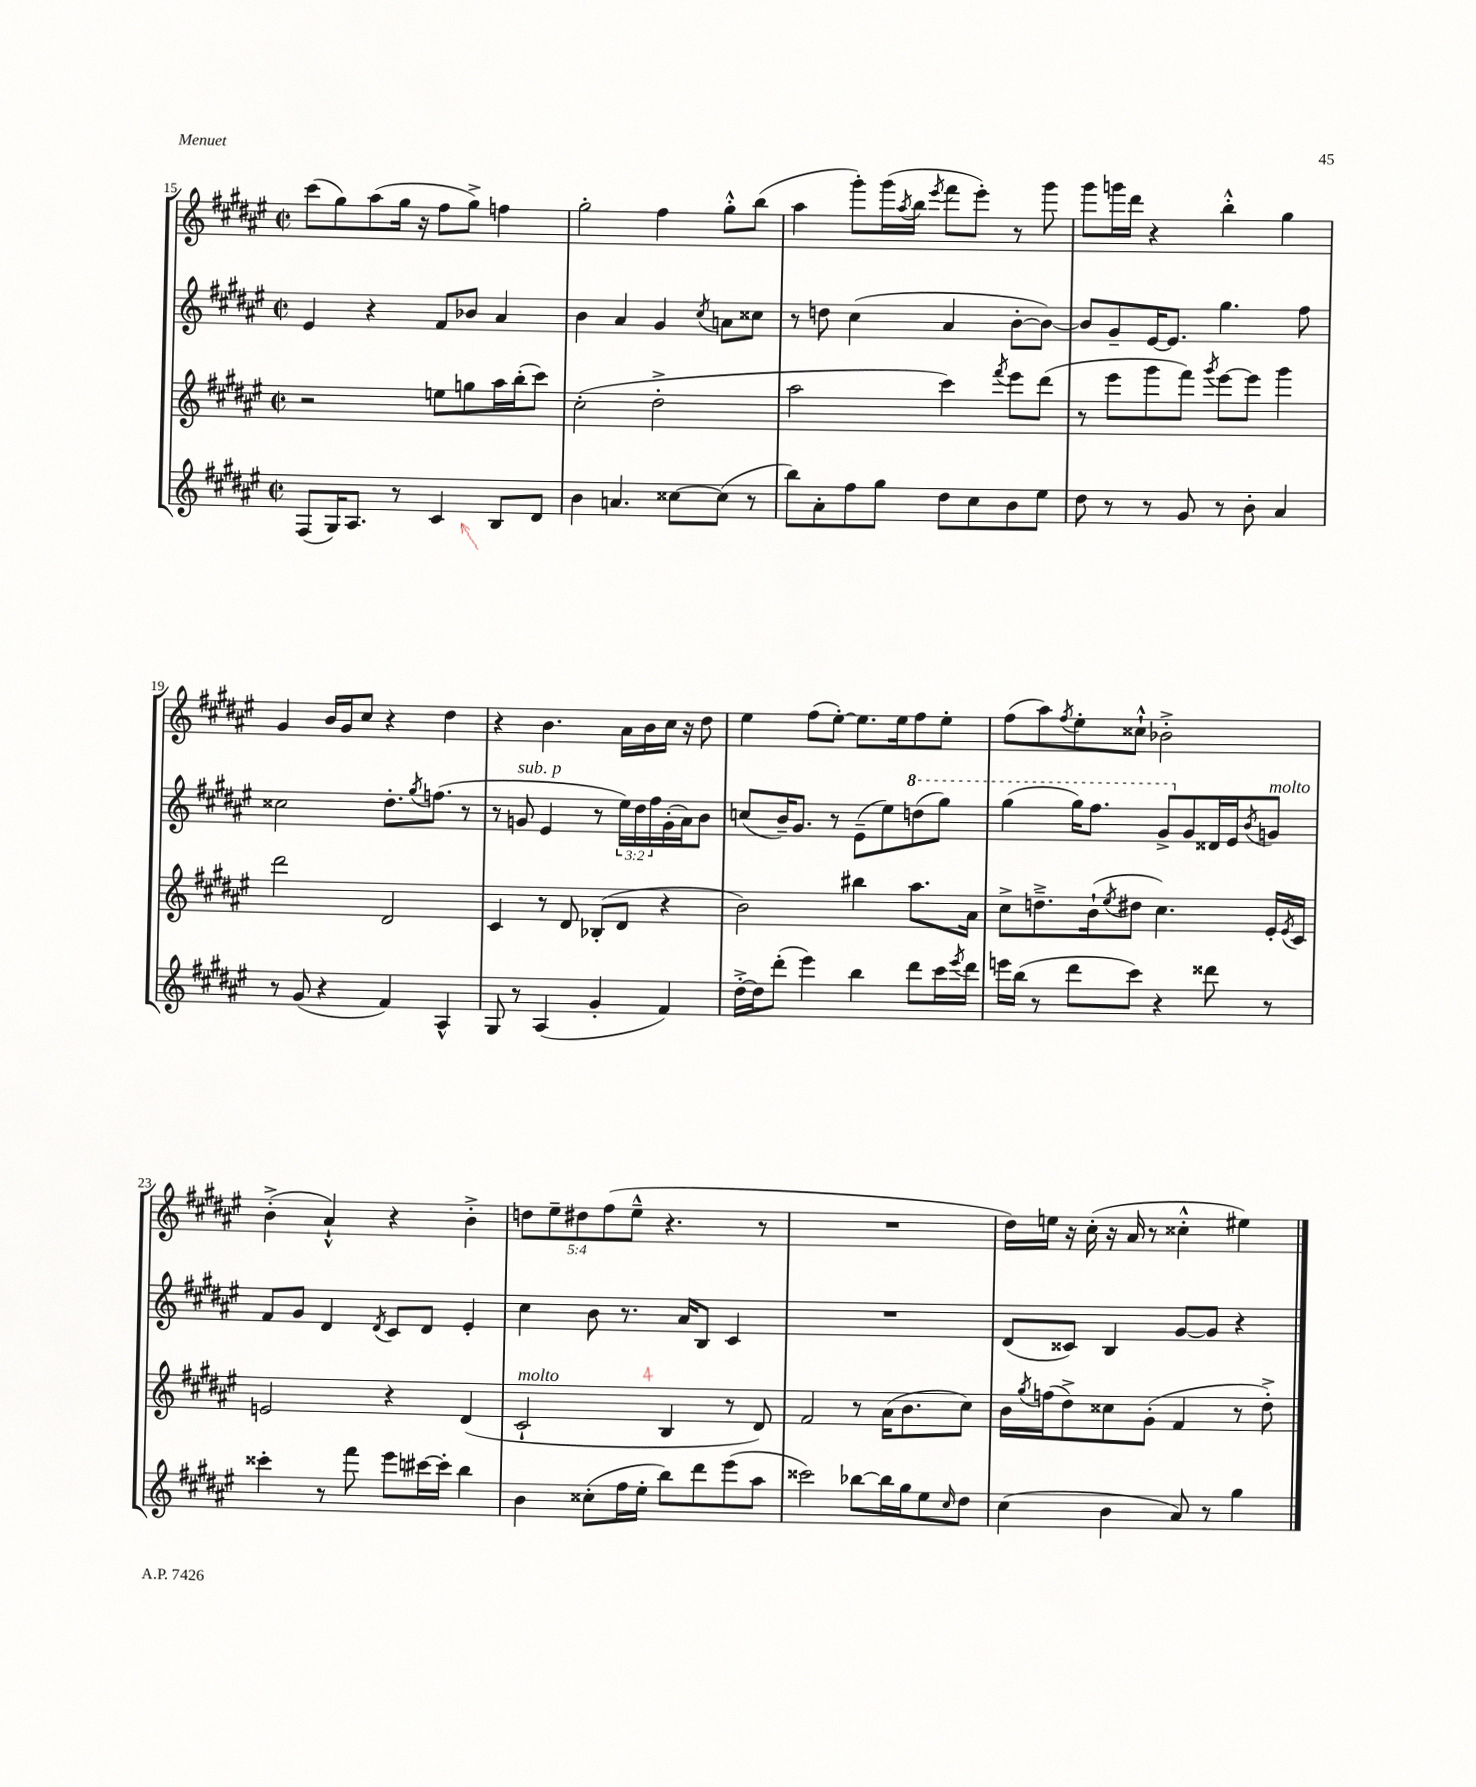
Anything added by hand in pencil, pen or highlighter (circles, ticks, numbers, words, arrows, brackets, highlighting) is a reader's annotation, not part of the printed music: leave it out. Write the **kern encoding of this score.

**kern	**kern	**kern	**kern
*part4	*part3	*part2	*part1
*staff4	*staff3	*staff2	*staff1
*clefG2	*clefG2	*clefG2	*clefG2
*k[f#c#g#d#a#e#]	*k[f#c#g#d#a#e#]	*k[f#c#g#d#a#e#]	*k[f#c#g#d#a#e#]
*M2/2	*M2/2	*M2/2	*M2/2
*met(c|)	*met(c|)	*met(c|)	*met(c|)
=15	=15	=15	=15
(8F#/L	2r	4e#/	(8ccc#\L
16G#/K)	.	.	8gg#\)
8.A#/J	.	.	.
.	.	4r	(8aa#\
8r	.	.	16gg#\Jk
.	.	.	16r
4c#/	8een\L	8f#/L	8ff#\L
.	8ggn\	8b-X/J	8gg#^\J)
8B/L	16aa#\L	4a#/	4ffn\
.	(16bb'\J	.	.
8d#/J	8ccc#\J)	.	.
=16	=16	=16	=16
4b\	(2cc#'\	4b\	2gg#'\
4.an/	.	4a#/	.
.	2dd#'^\	4g#/	4ff#\
[8cc##X\L	.	.	.
.	.	8qcc#/	.
(8cc##\J]	.	8an\L	8gg#'^^\L
8r	.	8cc##X\J	(8bb\J
=17	=17	=17	=17
8bb\L)	2aa#\	8r	4aa#\
8a#'\	.	8ddn\	.
8ff#\	.	(4cc#\	8ggg#'\L)
8gg#\J	.	.	(16ggg#\L
.	.	.	8qaa#/
.	.	.	16bb\JJ
.	.	.	8qeee#/
8dd#\L	4ccc#\)	4a#/	8fff#\L
8cc#\	.	.	8eee#'\J)
.	8qfff#/	.	.
8b\	8eee#\L	[8b'\L	8r
8ee#\J	(8ddd#\J	8b\J_)	8ggg#\
=18	=18	=18	=18
8dd#\	8r	8b/L]	8ggg#\L
8r	8eee#\L	8g#~/	16gggn\L
.	.	.	16ddd#\JJ
8r	8ggg#\	[16e#/K	4r
.	.	8.e#/J]	.
8g#/	8fff#\J)	.	.
.	8qggg#/	.	.
8r	[8eee#\L	4.gg#\	4bb'^^\
8b'\	8eee#\J]	.	.
4a#/	4ggg#\	.	4gg#\
.	.	8ff#\	.
!!LO:LB:g=z
=19	=19	=19	=19
8r	2ddd#\	2cc##X\	4g#/
(8g#/	.	.	.
4r	.	.	16b/LL
.	.	.	16g#/J
.	.	.	8cc#/J
4f#/)	2d#/	8.dd#'\L	4r
.	.	8qgg#/	.
.	.	(8.ffn\J	.
4A#^^/	.	.	4dd#\
.	.	8r	.
=20	=20	=20	=20
8G#/	4c#/	8r	4r
!	!	!LO:TX:a:i:t=sub. p	!
8r	.	8gn/	.
(4A#/	8r	4e#/	4.b\
.	8d#/	.	.
4g#'/	(8B-X'/L	8r	.
.	8d#/J	24ee#\LL)	16a#\LL
.	.	24dd#\	.
.	.	.	16b\
.	.	24ff#\	.
4f#/)	4r	(16g'\	16cc#\JJ
.	.	16a#\J)	16r
.	.	8b\J	8dd#\
=21	=21	=21	=21
[16dd#'^\LL	2b\)	(8ccn/L	4ee#\
16dd#\J]	.	.	.
(8ddd#'\J	.	16b~/K)	.
.	.	8.g#/J	.
4eee#\)	.	.	(8ff#\L
.	.	8r	[8ee#'\J)
4bb\	4bb#X\	(8e#~\L	8.ee#\L]
.	.	8ee#\)	.
.	.	.	16ee#\k
*	*	*8va	*
8ddd#\L	8.aa#\L	(8dddn\	8ff#\
16ccc#\L	.	8ggg#\J)	8ee#'\J
8qeee#/	.	.	.
16ddd#\JJ	16a#\Jk	.	.
=22	=22	=22	=22
16eeen\LL	8cc#^\L	(4ggg#\	(8ff#\L
(16bb\JJ	.	.	.
8r	8.ddn~^\	.	8aa#\)
.	.	.	8qff#/
8ddd#\L	.	16ggg#\KL)	8ee#'\
.	(16b`\k	8.fff#\J	.
.	8qee#/	.	.
8ccc#\J)	8dd#X\J	.	8cc##X`^^\J
4r	4.cc#\)	8gg#^/L	2b-X'^\
*	*	*X8va	*
.	.	8g#/	.
8ddd##X\	.	16d##X/L	.
.	.	16e#/J	.
.	.	8qb/	.
!	!	!LO:TX:a:i:t=molto	!
8r	16e#'/LL	8gn/J	.
.	8qe#/	.	.
.	16c#/JJ	.	.
!!LO:LB:g=z
=23	=23	=23	=23
4ccc##X'\	2en/	8f#/L	(4b'^\
.	.	8g#/J	.
8r	.	4d#/	4a#`^^/)
8fff#\	.	.	.
.	.	8qd#/	.
8eee#\L	4r	8c#/L	4r
[16ccc#X\L	.	8d#/J	.
16ccc#'\JJ]	.	.	.
4bb\	(4d#/	4e#'/	4b'^\
=24	=24	=24	=24
!	!LO:TX:a:i:t=molto	!	!
4b\	2c#`/	4cc#\	10ddn\L
.	.	.	10ee#~\
.	.	.	10dd#X\
(8cc##X'\L	.	8b\	.
.	.	.	(10ff#\
16ff#\L	.	8.r	.
.	.	.	10ee#~^^\J
16ee#'\JJ	.	.	.
8bb\L)	4B/	.	4.r
.	.	16a#/KL	.
8ddd#\	.	8B/J	.
(8eee#\	8r	4c#/	.
8aa#\J	8d#/)	.	8r
=25	=25	=25	=25
2ccc##X\)	2f#/	1r	1r
[8bb-X\L	8r	.	.
16bb-\L]	(16a#\KL	.	.
16gg#\J	8.b\	.	.
8ee#\	.	.	.
16qqcc#/	.	.	.
8dd#\J	8cc#\J)	.	.
=26	=26	=26	=26
(4cc#\	16b\LL	(8d#/L	16dd#\LL)
.	8qgg#/	.	.
.	(16ffn\J	.	16een\JJ
.	8dd#^\)	8c##X/J)	16r
.	.	.	(16cc#'\
4b\	8cc##X\	4B/	16r
.	.	.	16a#/
.	(8g#'\J	.	8r
8a#/)	4f#/	[8g#/L	4cc##X'^^\
8r	.	8g#/J]	.
4gg#\	8r	4r	4ee#X\)
.	8dd#'^\)	.	.
==	==	==	==
*-	*-	*-	*-
